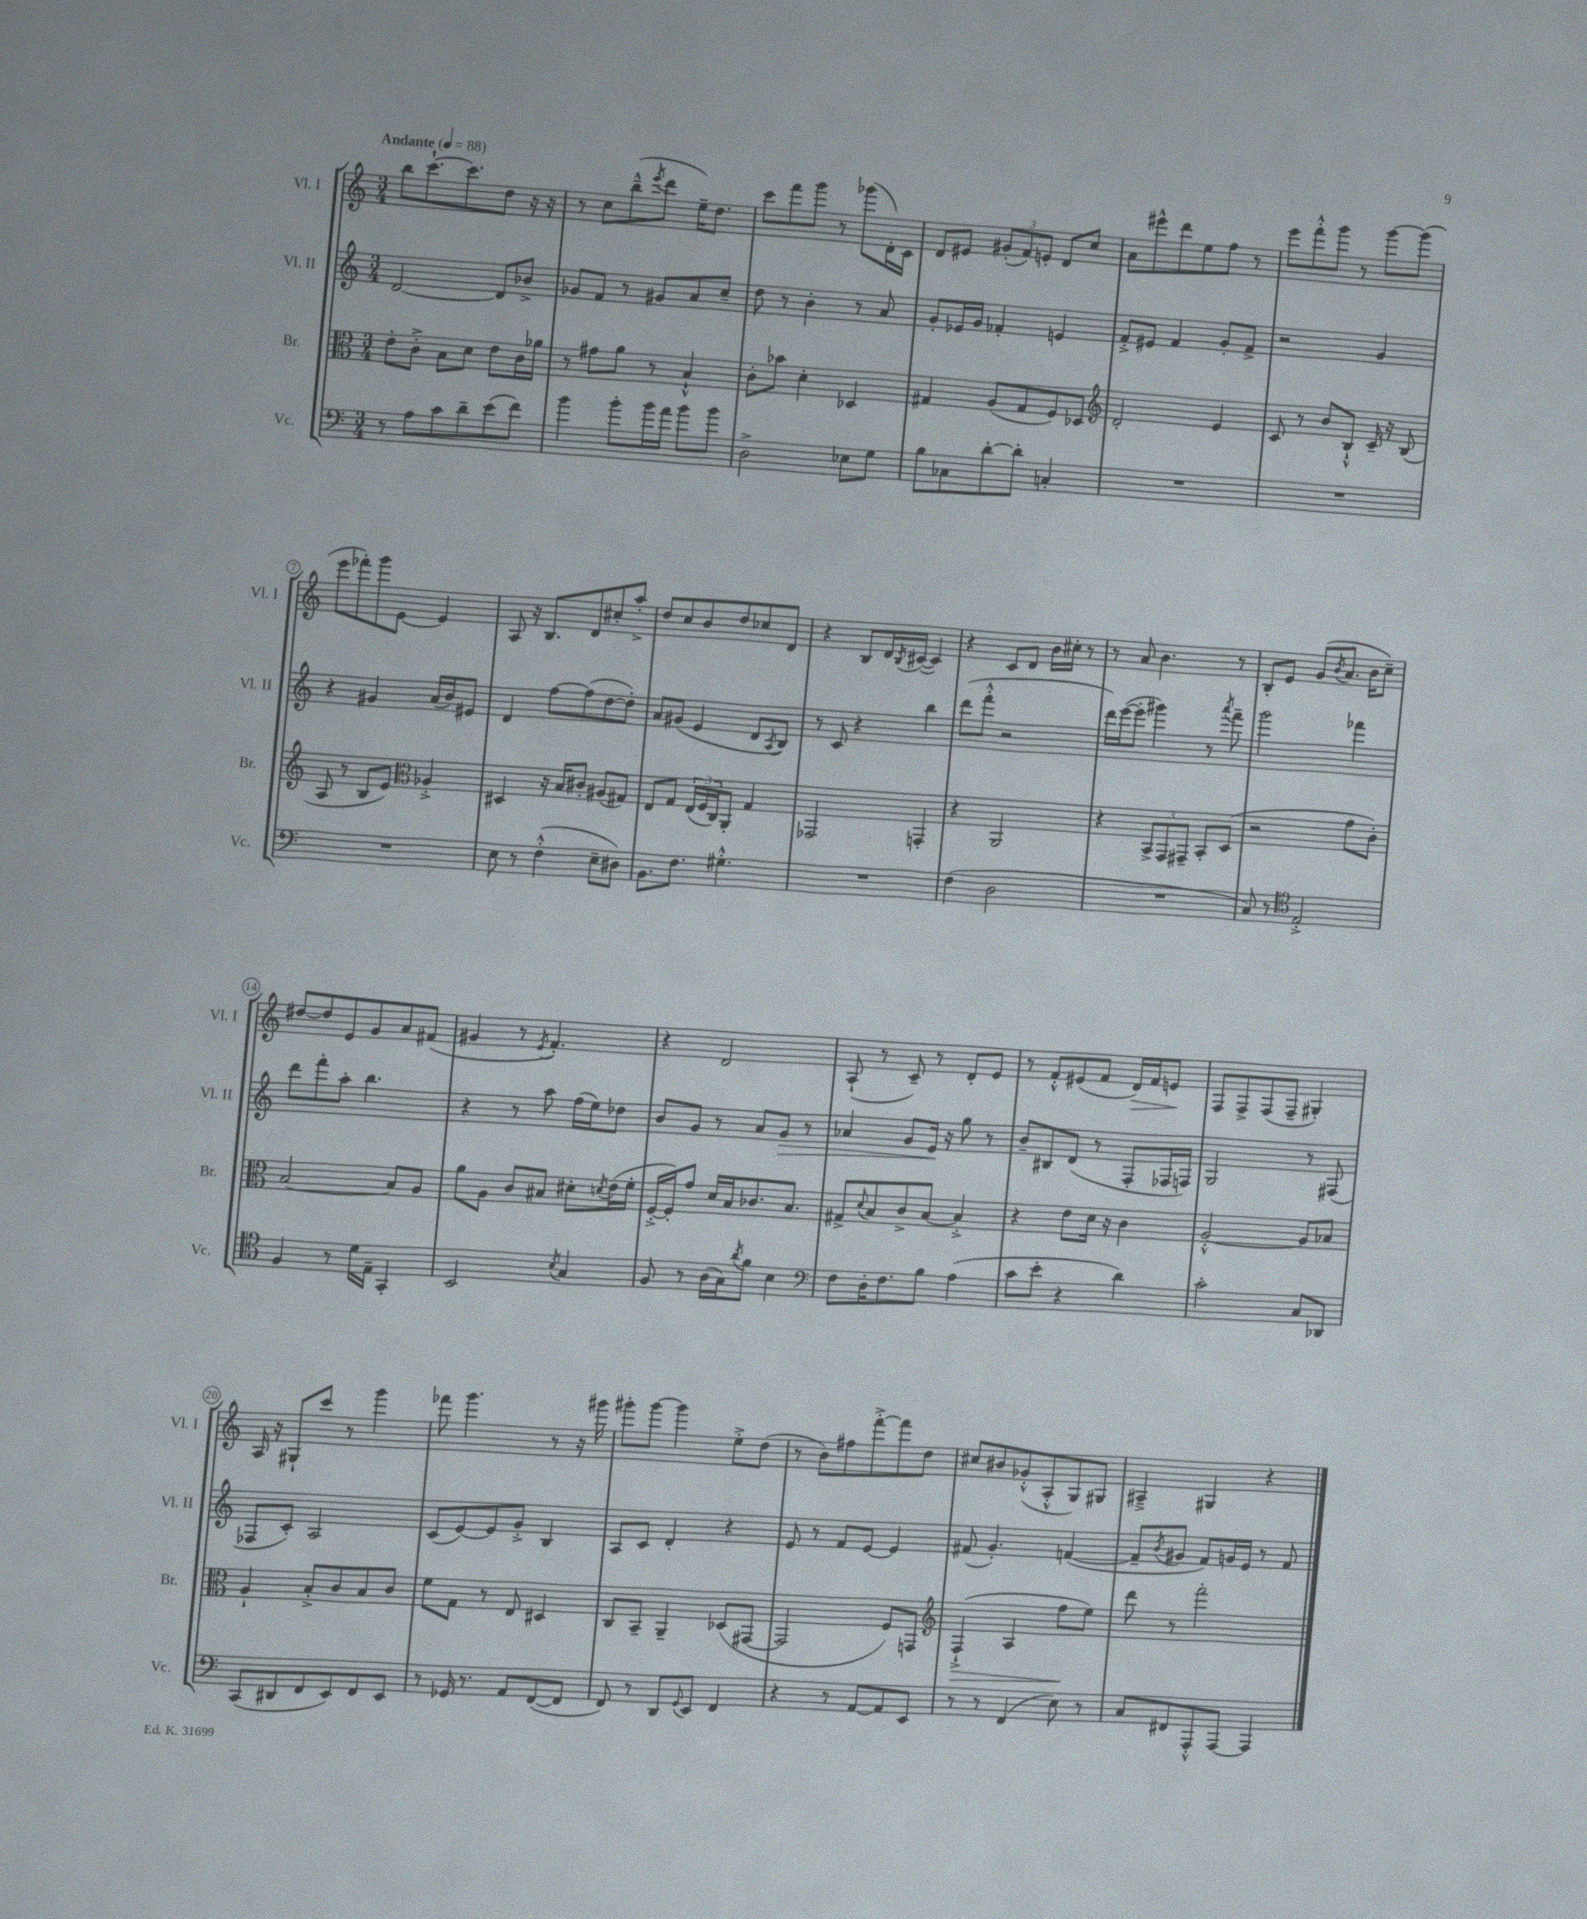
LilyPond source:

<<
\new StaffGroup <<
\new Staff = "s0" \with { instrumentName = "Vl. I" shortInstrumentName = "Vl. I" } {
    \clef treble \key c \major \numericTimeSignature \time 3/4 \tempo "Andante" 4 = 88
    b''8 c'''8.~-! c'''8. d''8 r16 r16 |
    r8 c''8 b''8---^( \acciaccatura { e'''8 } d'''8 e''16--) d''8. |
    c'''8 f'''8 g'''8 r8 ges'''8( d'16-.) c'16 |
    d'8 eis'8 \tuplet 3/2 { gis'8-.( f'8) e'8-. } d'8 c''8 |
    a'8 eis'''8-^ d'''8 e''8 f''8 r8 |
    e'''8 f'''8-.-^ g'''8 r8 g'''8~ g'''8( |
    e'''8 fes'''8-.) g'''8 e'8~ e'4 |
    a8 r16 b8. d'8 cis''8-. a''8-.-> |
    d''8 c''8 b'8 d''8 ces''8 d'8 |
    r4 b8 d'16 \acciaccatura { b8 } cis'16~( cis'4) |
    r4 c'8 d'8 b'16 cis''16-. r8 |
    r8 a'8 b'4. r8 |
    b8-. e'8 g'8( \acciaccatura { b'8 } a'8. b'16 c''8--) |
    dis''8~ dis''8 e'8 g'8 a'8 fis'8( |
    gis'4 r8 \acciaccatura { e'8 } f'4.-.) |
    r4 d'2 |
    a8-!( r8 c'8--) r8 d'8-. e'8 |
    r8 f'8-.-^ eis'8( f'8 d'16\>) f'16 e'8\! |
    f8 f8-> f8( f8-- gis4-.) |
    a16 r16 gis8-! c'''8 r8 g'''4 |
    fes'''8 g'''4. r8 r16 gis'''16 |
    gis'''8-. gis'''8~ gis'''4 e''8-.-> d''8( |
    r8 b'8) fis''8 f'''8~-.-> f'''8 d''8 |
    cis''8 bis'8 ges'8-.-^( a8-.-^ g8) gis8 |
    ais4---> gis4 r4 \bar "|." |
}
\new Staff = "s1" \with { instrumentName = "Vl. II" shortInstrumentName = "Vl. II" } {
    \clef treble \key c \major \numericTimeSignature \time 3/4
    d'2~ d'8 bes'8-> |
    ges'8 f'8 r8 gis'8 a'8 c''8-- |
    d''8 r8 b'4-. r8 a'8 |
    g'8-. ees'16 g'16 fes'4-. e'4 |
    f'8-.-> eis'8 f'4 g'8-. f'8-> |
    r2 g'4 |
    r4 gis'4 a'16( b'16) eis'8 |
    d'4 f''8~ f''8( d''8~ d''8-.) |
    a'8 gis'8( e'4 d'8 \acciaccatura { a8 } b8) |
    r8 c'8 r4 b''4 |
    d'''8( f'''8-.-^ r2 |
    d'''16) e'''16~( e'''8-. gis'''4) r8 \acciaccatura { a'''8 } f'''8-- |
    g'''2 fes'''4 |
    d'''8 f'''8-. a''8-. b''4. |
    r4 r8 a''8 f''16( e''16) des''8 |
    b'8 g'8 r8 a'8 g'8\> r8 |
    aes'4 g'8 e'16\! r16 g''8 r8 |
    b'8-- bis8 d'8( r8 f8-. fes16 f16) |
    g2 r8 fis8( |
    fes8 c'8-.) a2 |
    c'8( e'8~) e'8 g'8-.-> b4 |
    a8 c'8 d'4-. r4 |
    e'8 r8 f'8 e'8~ e'4 |
    fis'8( g'4.-.) f'4~( |
    f'8-- \acciaccatura { b'8 } gis'8 f'8) g'16 e'16 r8 f'8 \bar "|." |
}
\new Staff = "s2" \with { instrumentName = "Br." shortInstrumentName = "Br." } {
    \clef alto \key c \major \numericTimeSignature \time 3/4
    e'8-. c'8-.-> b8 d'8 e'8 c'16 aes'16 |
    r8 gis'8 a'8 r8 b4-!-^ |
    c'8-. bes'8 d'4-. des4 |
    gis4 a8( gis8 f8) des8 |
    \clef treble d'2-. e'4 |
    c'8 r8 b'8 b8-!-^ c'16-- r16 b8( |
    a8 r8 b8 e'8) \clef alto aes4-.-> |
    dis4 r16 b16 cis'8-. ais8( gis8) |
    e8 g8 \tuplet 3/2 { e16( f16 c16) } a,8-. g4 |
    ges,2 g,4-. |
    r4 a,2 |
    r4 \tuplet 3/2 { b,8-> g,8 gis,8-- } b,8-. d8( |
    r2 g'8 c'8-.) |
    b2~ b8 a8 |
    a'8 a8 c'8 bis8 dis'8-. \acciaccatura { d'8 } e'16( f'16-. |
    f16~-.-> f16-.) g'8 d'16 b16 ces'8. b8. |
    gis8-> \appoggiatura { d'8 } b8 c'8-> b8~ b4-.-> |
    r4 e'8 d'16 r16 c'4 |
    a2~-.-^ a8 bes8 |
    a4-! b8-.-> c'8 b8 c'8 |
    f'8 g8 r8 e8 dis4 |
    c8 b,8-- a,4-- des8( gis,8~ |
    gis,2 f8) g,8 |
    \clef treble f4-!->\>( a4 f''8\! e''8) |
    d'''8 r8 f'''2-. \bar "|." |
}
\new Staff = "s3" \with { instrumentName = "Vc." shortInstrumentName = "Vc." } {
    \clef bass \key c \major \numericTimeSignature \time 3/4
    r8 a8 c'8 d'8-- e'8( f'8) |
    b'4 b'8-. b'16 a'16 b'8 b'8 |
    d2-> ees8 g8 |
    b8 ces8 d'8~-. d'8-. c4-. |
    R2. |
    R2. |
    R2. |
    e8 r8 f4-.-^( e8-- dis8) |
    b,8. f8. gis4.-.-^ |
    R2. |
    f4( d2 |
    R2. |
    c8) r8 \clef tenor e2-.-> |
    f4 r8 d'16 e16-- g,4-. |
    b,2 \acciaccatura { b8 } g4 |
    f8 r8 a16( g16) \acciaccatura { a'8 } f'8 b4 |
    \clef bass f8 d16-. f8. b8 a4( |
    c'8 e'8-. r4 d'4) |
    c'2-. c8 des,8 |
    c,8( dis,8 f,8 e,8) f,8 e,8 |
    r8 ges,16 r8. a,8 f,8~( f,8 |
    f,8) r8 d,8 \appoggiatura { g,8 } e,8 f,4 |
    r4 r8 a,8~ a,8 e,8 |
    r8 r8 f,4( e8) r8 |
    c8 fis,8 a,,8-.-^ a,,8~ a,,4 \bar "|." |
}
>>
>>
\layout { \context { \Score \override BarNumber.stencil = #(make-stencil-circler 0.1 0.3 ly:text-interface::print) } }
